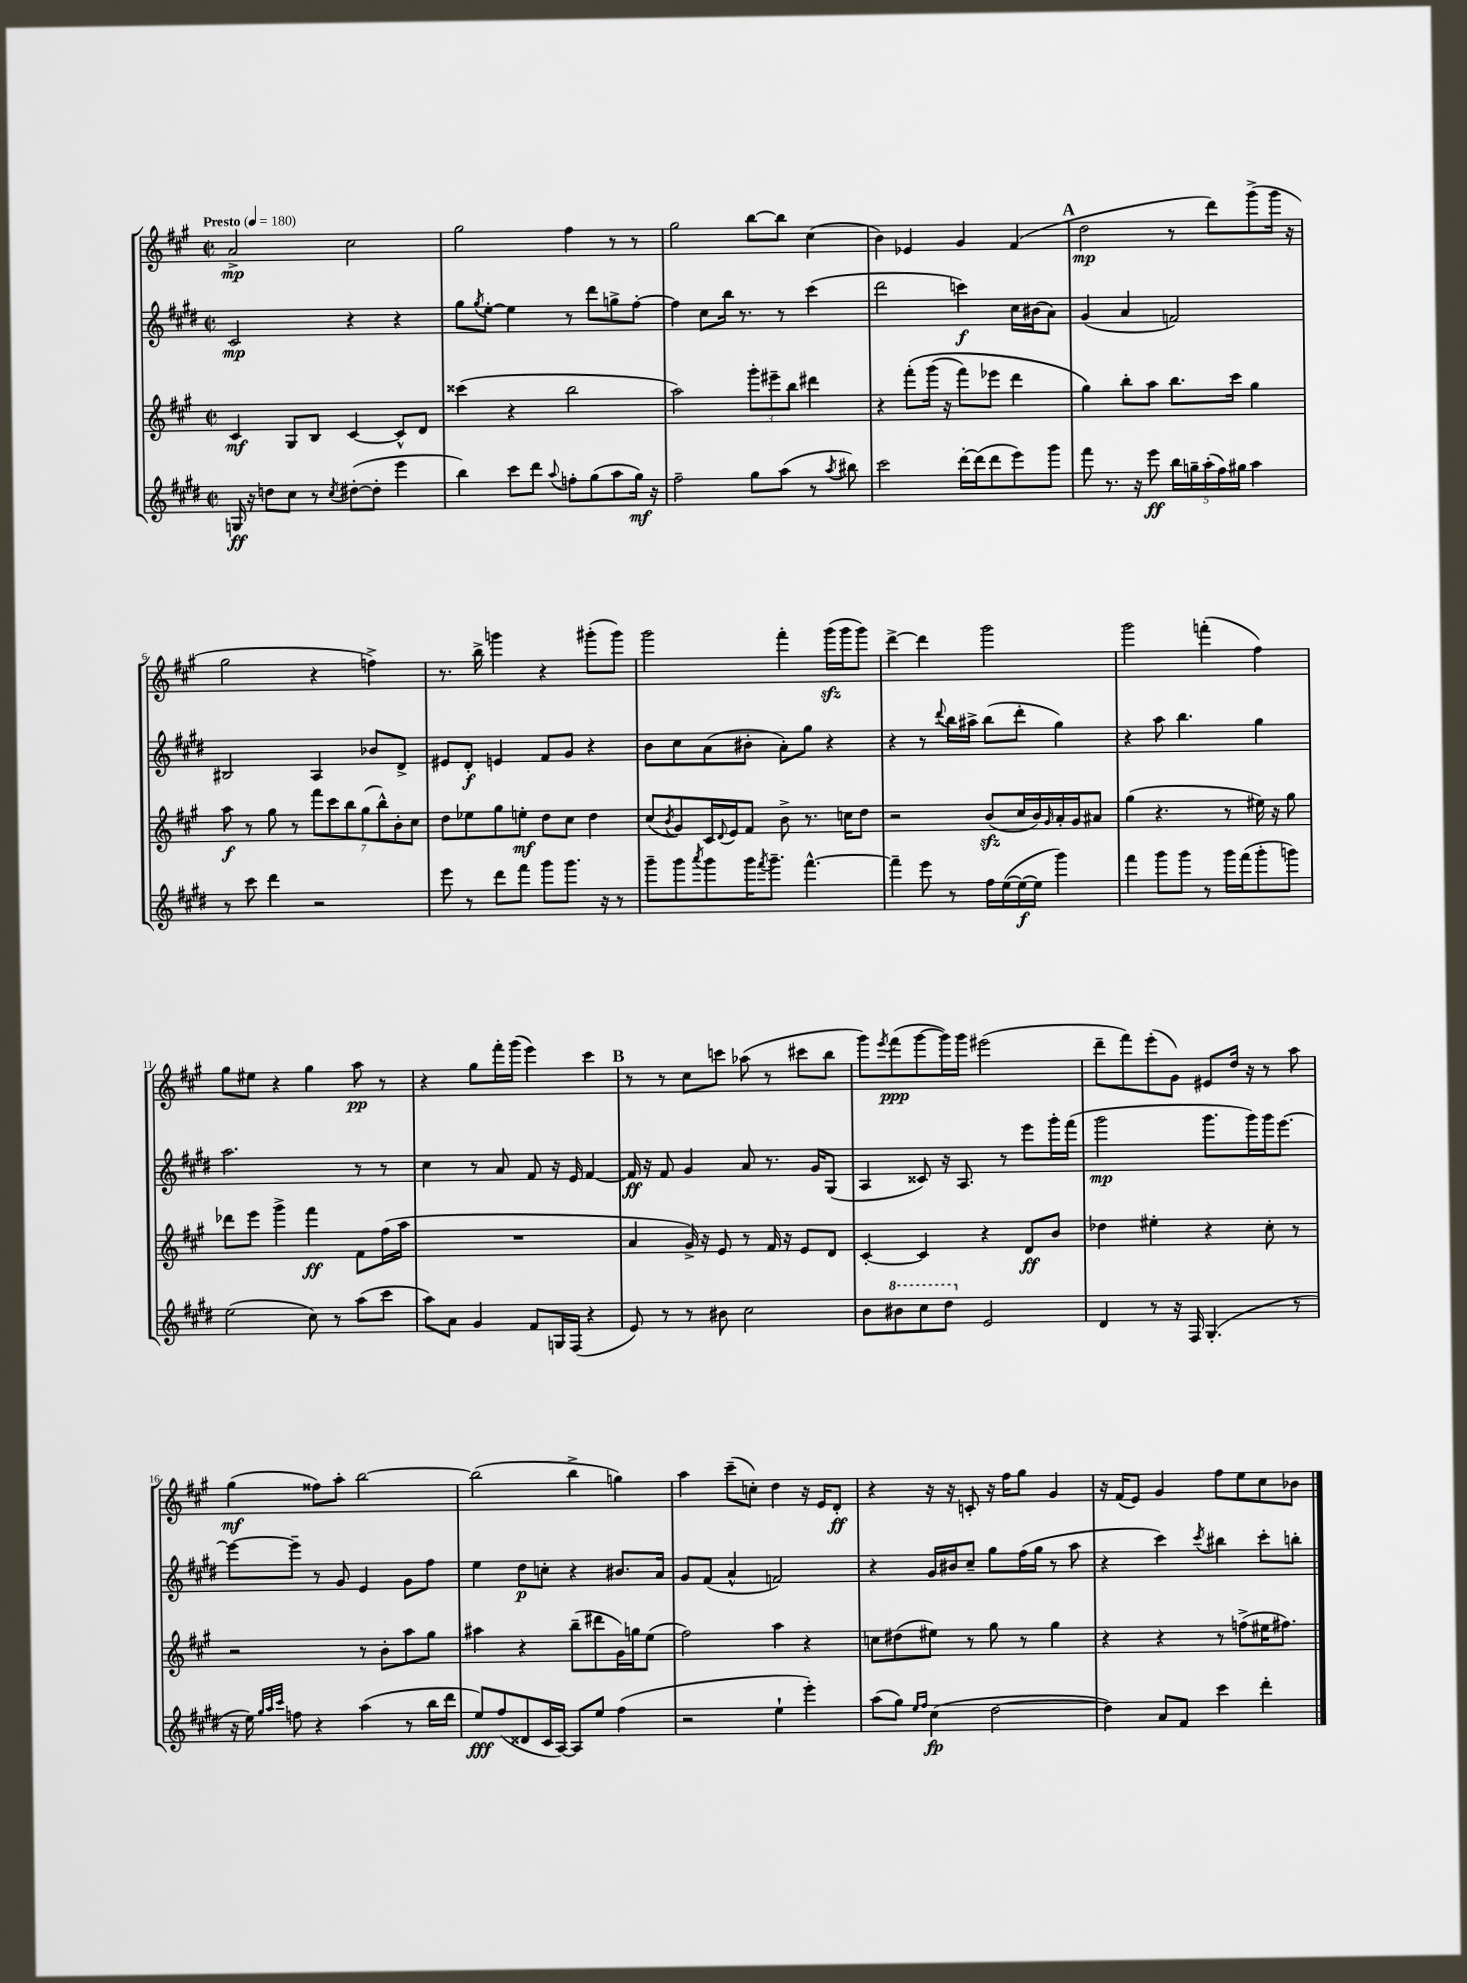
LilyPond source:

<<
\new StaffGroup <<
\new Staff = "s0" {
    \clef treble \key a \major \defaultTimeSignature \time 2/2 \tempo "Presto" 4 = 180
    a'2->\mp cis''2 |
    gis''2 fis''4 r8 r8 |
    gis''2 b''8~ b''8 cis''4( |
    b'4) ees'4 gis'4 fis'4( |
    \mark \markup { \bold "A" } d''2\mp r8 d'''8) gis'''8->( gis'''16 r16 |
    gis''2 r4 f''4->) |
    r8. b''16-> g'''4 r4 gis'''8-.( gis'''8) |
    gis'''2 fis'''4-. gis'''16\sfz( gis'''16 gis'''8) |
    d'''4~-> d'''4 gis'''2 |
    gis'''2 f'''4-.( fis''4) |
    gis''8 eis''8 r4 gis''4 a''8\pp r8 |
    r4 gis''8 fis'''16-. gis'''16( e'''4) cis'''4 |
    \mark \markup { \bold "B" } r8 r8 cis''8 c'''8 aes''8( r8 cis'''8 b''8 |
    gis'''8) \acciaccatura { e'''8 } fis'''8\ppp( gis'''8~ gis'''16) gis'''16 eis'''2( |
    d'''8-- fis'''8) e'''8-.( gis'8) eis'8 d''16 r16 r8 a''8 |
    gis''4\mf( fisis''8) a''8-. b''2~ |
    b''2( b''4-> g''4) |
    a''4 cis'''8--( c''8-.) d''4 r16 e'16 d'8-.\ff |
    r4 r16 r16 c'8-. r16 fis''16 gis''8 gis'4 |
    r16 fis'16( e'8) gis'4 fis''8 e''8 cis''8 bes'8 \bar "|." |
}
\new Staff = "s1" {
    \clef treble \key e \major \defaultTimeSignature \time 2/2
    cis'2\mp r4 r4 |
    gis''8 \acciaccatura { gis''8 } e''8~-. e''4 r8 dis'''8 g''8-> fis''8~-. |
    fis''4 cis''8 b''16 r8. r8 cis'''4( |
    dis'''2 c'''4\f) cis''16 bis'16( a'8) |
    \mark \markup { \bold "A" } gis'4( a'4 f'2) |
    bis2 a4 bes'8 dis'8-> |
    eis'8 dis'8-.\f e'4 fis'8 gis'8 r4 |
    b'8 cis''8 a'8( bis'8-. a'8-.) gis''8 r4 |
    r4 r8 \appoggiatura { dis'''8 } b''16 ais''16-> b''8( dis'''8-. gis''4) |
    r4 a''8 b''4. gis''4 |
    a''2. r8 r8 |
    cis''4 r8 a'8 fis'8 r16 e'16 fis'4~ |
    \mark \markup { \bold "B" } fis'16\ff r16 fis'8 gis'4 a'8 r8. gis'16 gis8( |
    a4 cisis'8) r16 a8. r8 e'''8 gis'''16-. fis'''16( |
    gis'''2\mp gis'''8. gis'''16) gis'''16 e'''8.~ |
    e'''8~ e'''8-- r8 gis'8 e'4 gis'8 fis''8 |
    e''4 dis''8\p c''8-. r4 bis'8. a'16 |
    gis'8 fis'8( a'4-^ f'2) |
    r4 gis'16 bis'16 cis''8-- gis''8 fis''16( gis''16 r8 a''8 |
    r4 cis'''4) \acciaccatura { cis'''8 } bis''4 cis'''8-. b''8-. \bar "|." |
}
\new Staff = "s2" {
    \clef treble \key a \major \defaultTimeSignature \time 2/2
    cis'4\mf gis8 b8 cis'4~ cis'8-^ d'8 |
    cisis'''4( r4 b''2 |
    a''2) \tuplet 3/2 { gis'''8-. eis'''8-- b''8 } dis'''4 |
    r4 fis'''8-.\( gis'''16( r16 fis'''8) ees'''8 d'''4 |
    \mark \markup { \bold "A" } gis''4\) b''8-. a''8 b''8. cis'''16 gis''4 |
    a''8\f r8 gis''8 r8 \tuplet 7/4 { fis'''8 cis'''8 b''8 gis''8( b''8-^) b'8-. cis''8 } |
    d''8 ees''8 gis''8 e''8-.\mf d''8 cis''8 d''4 |
    cis''8( \acciaccatura { b'8 } gis'8) cis'16 \appoggiatura { d'8 } e'16 fis'8 b'8-> r8. c''16 d''8 |
    r2 b'8\sfz( cis''16 b'16) \grace { gis'16 } a'16-. gis'16 ais'8 |
    gis''4( r4. r8 eis''16) r16 gis''8 |
    des'''8 e'''8 gis'''4-> fis'''4\ff fis'8 fis''16( a''16 |
    R1 |
    \mark \markup { \bold "B" } a'4 gis'16->) r16 e'8 r8 fis'16 r16 e'8 d'8 |
    cis'4~-. cis'4 r4 d'8\ff b'8 |
    des''4 eis''4-. r4 cis''8-. r8 |
    r2 r8 b'8-. a''8 gis''8 |
    ais''4 r4 b''8--( dis'''8 gis'16) g''16 e''8( |
    fis''2) a''4 r4 |
    c''8 dis''8( eis''8) r8 gis''8 r8 gis''4 |
    r4 r4 r8 f''8->( eis''16 fis''8.) \bar "|." |
}
\new Staff = "s3" {
    \clef treble \key e \major \defaultTimeSignature \time 2/2
    g16\ff r16 d''8 cis''8 r8 \acciaccatura { cis''8 } dis''8~-.( dis''8-. e'''4 |
    b''4) cis'''8 dis'''8 \appoggiatura { a''8 } f''8-. gis''8( a''8 gis''16\mf) r16 |
    fis''2-- gis''8 a''8( r8 \acciaccatura { a''8 } bis''8) |
    cis'''2 dis'''16~-. dis'''16( dis'''8 e'''8) gis'''8 |
    \mark \markup { \bold "A" } fis'''8 r8. r16 e'''8\ff \tuplet 5/4 { b''16 g''16-- a''16-.( fis''16) gis''16 } a''4 |
    r8 cis'''8 dis'''4 r2 |
    e'''8 r8 dis'''8 fis'''8 gis'''8 gis'''8. r16 r8 |
    gis'''8-- gis'''8 \acciaccatura { a'''8 } gis'''8 gis'''16 \acciaccatura { fis'''8 } gis'''8.-- fis'''4.~-^ |
    fis'''4-- e'''8 r8 fis''16 e''16~( e''16~\f e''16 gis'''4) |
    fis'''4 gis'''8 gis'''8 r8 gis'''16 fis'''16( gis'''8-. g'''8) |
    e''2( cis''8) r8 a''8( cis'''8 |
    a''8) a'8 gis'4 fis'8 g16 fis16( r4 |
    \mark \markup { \bold "B" } e'8) r8 r8 bis'8 cis''2 |
    b'8 \ottava #1 bis''8 cis'''8 dis'''8 \ottava #0 e'2 |
    dis'4 r8 r16 fis16 gis4.-.( r8 |
    r16 e''16) \grace { gis''32 a''32 cis'''32 } f''8 r4 a''4( r8 b''16 dis'''16 |
    e''8\fff) fis''8( disis'8 cis'16 a16~) a8 e''8 fis''4( |
    r2 e''4-! e'''4-.) |
    a''8( gis''8) \grace { e''16 fis''16 } cis''4\fp( dis''2~ |
    dis''4) a'8 fis'8 cis'''4 dis'''4-. \bar "|." |
}
>>
>>
